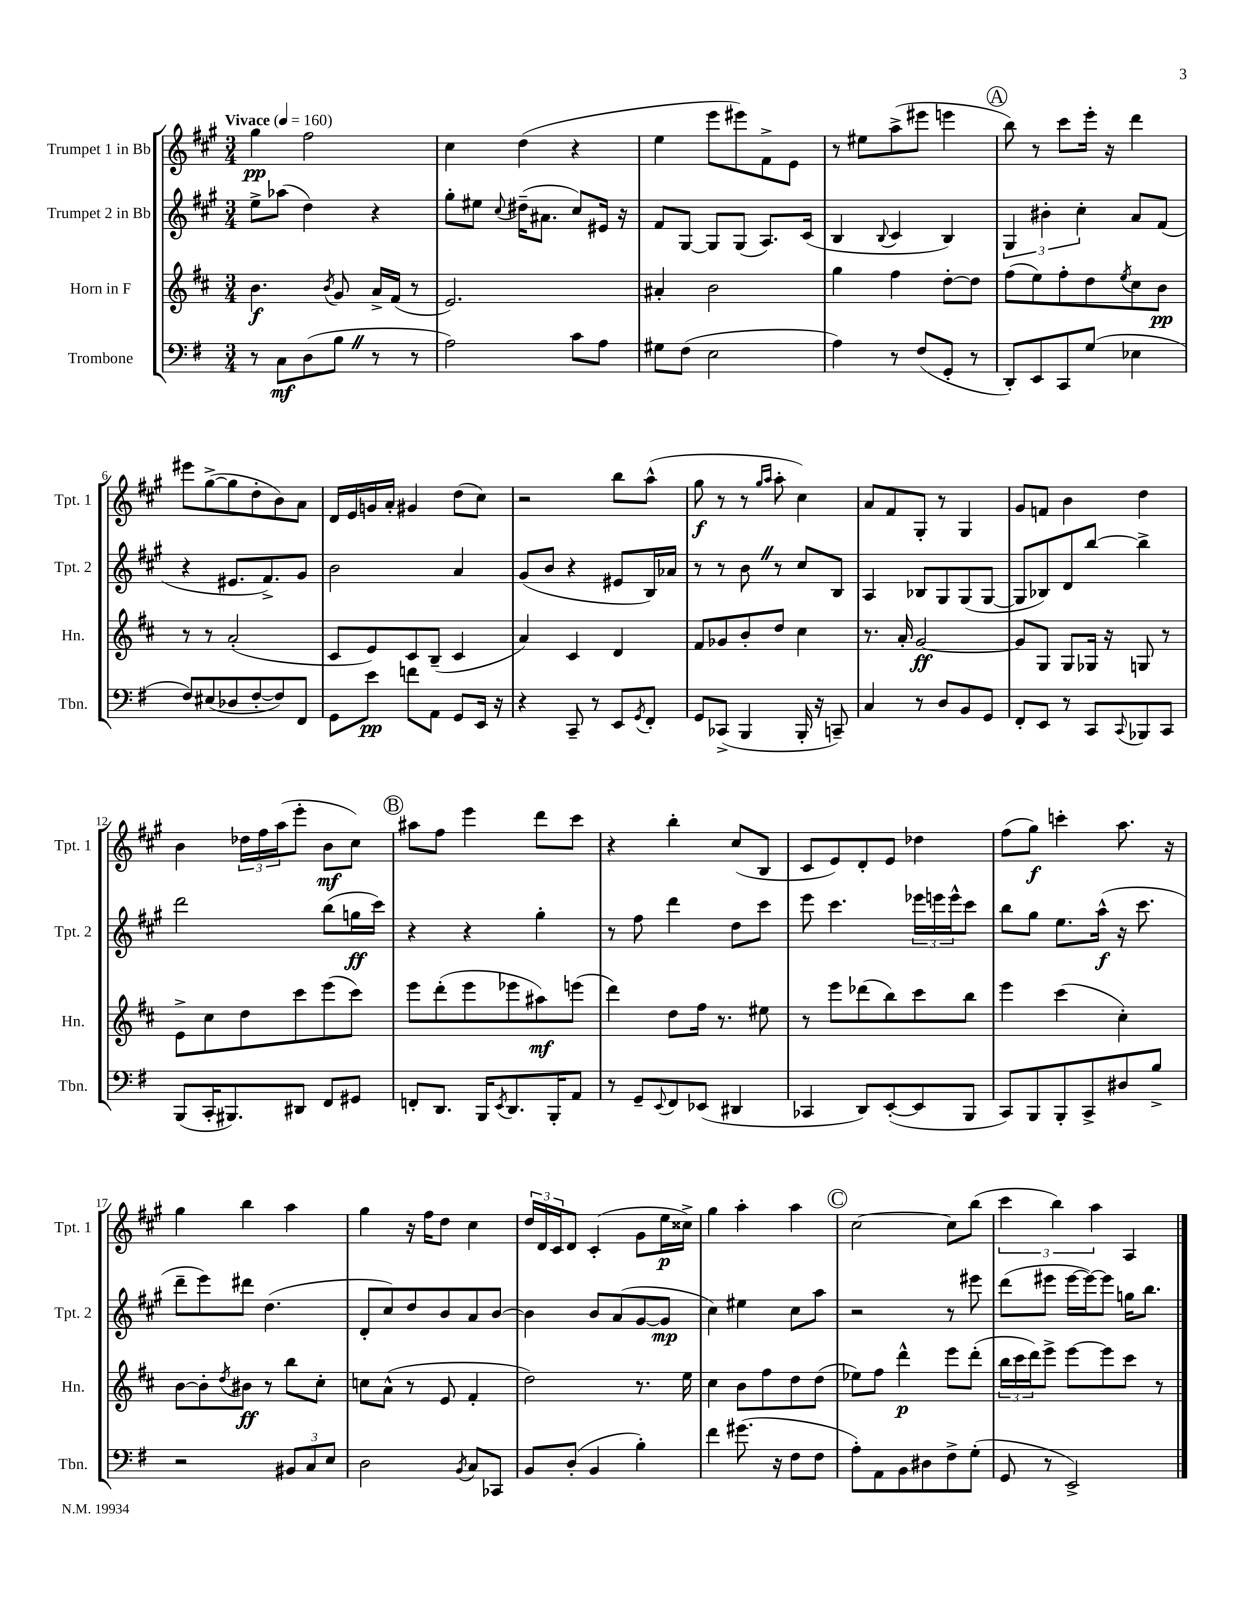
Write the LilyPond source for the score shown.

<<
\new StaffGroup <<
\new Staff = "s0" \with { instrumentName = "Trumpet 1 in Bb" shortInstrumentName = "Tpt. 1" } {
    \clef treble \key a \major \numericTimeSignature \time 3/4 \tempo "Vivace" 4 = 160
    gis''4\pp fis''2 |
    cis''4 d''4( r4 |
    e''4 e'''8 eis'''8) fis'8-> e'8 |
    r8 eis''8 a''8->( eis'''8 e'''4 |
    \mark \markup { \circle "A" } b''8) r8 cis'''8 e'''16-. r16 d'''4 |
    eis'''8 gis''8~->( gis''8 d''8-. b'8) a'8 |
    d'16 e'16 g'16 a'16-. gis'4 d''8( cis''8) |
    r2 b''8 a''8-^( |
    gis''8\f r8 r8 \grace { gis''16 a''16 } a''8-. cis''4) |
    a'8 fis'8 gis8-. r8 gis4 |
    gis'8 f'8 b'4 d''4 |
    b'4 \tuplet 3/2 { des''16 fis''16 a''16( } e'''8-. b'8\mf cis''8) |
    \mark \markup { \circle "B" } ais''8 fis''8 e'''4 d'''8 cis'''8 |
    r4 b''4-. cis''8( b8 |
    cis'8 e'8) d'8-. e'8 des''4 |
    fis''8( gis''8\f) c'''4-. a''8. r16 |
    gis''4 b''4 a''4 |
    gis''4 r16 fis''16 d''8 cis''4 |
    \tuplet 3/2 { d''16 d'16 cis'16 } d'8 cis'4-.( gis'8 e''16\p cisis''16->) |
    gis''4 a''4-. a''4 |
    \mark \markup { \circle "C" } cis''2~ cis''8 b''8( |
    \tuplet 3/2 { cis'''4 b''4) a''4 } a4 \bar "|." |
}
\new Staff = "s1" \with { instrumentName = "Trumpet 2 in Bb" shortInstrumentName = "Tpt. 2" } {
    \clef treble \key a \major \numericTimeSignature \time 3/4
    e''8-> aes''8( d''4) r4 |
    gis''8-. eis''8 \appoggiatura { cis''8 } dis''16--( ais'8. cis''8) eis'16 r16 |
    fis'8 gis8~ gis8 gis8( a8.) cis'16( |
    b4 \appoggiatura { b8 } cis'4 b4) |
    \mark \markup { \circle "A" } \tuplet 3/2 { gis4 bis'4-. cis''4-. } a'8 fis'8( |
    r4 eis'8. fis'8.->) gis'8 |
    b'2 a'4 |
    gis'8( b'8 r4 eis'8 b16) aes'16 |
    r8 r8 b'8 \once \override BreathingSign.text = \markup { \musicglyph "scripts.caesura.straight" } \breathe r8 cis''8 b8 |
    a4 bes8 gis8 gis8( gis8~ |
    gis8 bes8) d'8 b''8~ b''4-> |
    d'''2 b''8( g''16\ff cis'''16) |
    \mark \markup { \circle "B" } r4 r4 gis''4-. |
    r8 fis''8 d'''4 d''8 cis'''8 |
    e'''8 cis'''4. \tuplet 3/2 { ees'''16 e'''16 e'''16-^ } cis'''8 |
    b''8 gis''8 e''8. a''16-^\f( r16 cis'''8. |
    d'''8-- e'''8) dis'''8 d''4.( |
    d'8-. cis''8) d''8 b'8 a'8 b'8~ |
    b'4 b'8 a'8( gis'8~ gis'8\mp |
    cis''4) eis''4 cis''8 a''8 |
    \mark \markup { \circle "C" } r2 r8 eis'''8 |
    d'''8( eis'''8 eis'''16~ eis'''16~) eis'''8 g''16 b''8. \bar "|." |
}
\new Staff = "s2" \with { instrumentName = "Horn in F" shortInstrumentName = "Hn." } {
    \clef treble \key d \major \numericTimeSignature \time 3/4
    b'4.\f \acciaccatura { b'8 } g'8 a'16-> fis'16( r8 |
    e'2.) |
    ais'4-. b'2 |
    g''4 fis''4 d''8~-. d''8 |
    \mark \markup { \circle "A" } fis''8( e''8) fis''8-. d''8 \acciaccatura { e''8 } cis''8 b'8\pp |
    r8 r8 a'2-.( |
    cis'8 e'8) cis'8 b8--( cis'4 |
    a'4) cis'4 d'4 |
    fis'8 ges'8 b'8-. d''8 cis''4 |
    r8. a'16-. g'2~\ff |
    g'8 g8 g8 ges16 r16 g8 r8 |
    e'8-> cis''8 d''8 cis'''8 e'''8( cis'''8) |
    \mark \markup { \circle "B" } e'''8 d'''8-.( e'''8 ees'''8 ais''8\mf) e'''8( |
    d'''4) d''8 fis''16 r8. eis''8 |
    r8 e'''8 des'''8( b''8) cis'''8 b''8 |
    e'''4 cis'''4( cis''4-.) |
    b'8~ b'8-. \acciaccatura { d''8 } bis'8\ff r8 b''8 cis''8-. |
    c''8 a'8-^( r8 e'8 fis'4-. |
    d''2) r8. e''16 |
    cis''4 b'8 fis''8 d''8 d''8( |
    \mark \markup { \circle "C" } ees''8) fis''8 d'''4-^\p e'''8 d'''8-.( |
    \tuplet 3/2 { b''16 cis'''16 d'''16) } e'''8-> e'''8~ e'''8 cis'''8 r8 \bar "|." |
}
\new Staff = "s3" \with { instrumentName = "Trombone" shortInstrumentName = "Tbn." } {
    \clef bass \key g \major \numericTimeSignature \time 3/4
    r8 c8\mf d8( b8 \once \override BreathingSign.text = \markup { \musicglyph "scripts.caesura.straight" } \breathe r8 r8 |
    a2) c'8 a8 |
    gis8 fis8( e2 |
    a4) r8 fis8( g,8-. r8 |
    \mark \markup { \circle "A" } d,8-.) e,8 c,8 g8( ees4 |
    fis8) eis8( des8 fis8~-. fis8) fis,8 |
    g,8 e'8\pp f'8 a,8 g,8 e,16 r16 |
    r4 c,8-- r8 e,8 \acciaccatura { g,8 } fis,8-. |
    g,8 ces,8->( b,,4 b,,16-. r16 c,8--) |
    c4 r8 d8 b,8 g,8 |
    fis,8-. e,8 r8 c,8 \appoggiatura { c,8 } bes,,8 c,8 |
    b,,8( c,16-. bis,,8.) dis,8 fis,8 gis,8 |
    \mark \markup { \circle "B" } f,8-. d,8. b,,16 \acciaccatura { e,8 } d,8. b,,16-. a,8 |
    r8 g,8-- \appoggiatura { e,8 } fis,8 ees,8( dis,4 |
    ces,4 d,8) e,8~-.( e,8 b,,8 |
    c,8) b,,8 b,,8-. c,8-> dis8 b8-> |
    r2 \tuplet 3/2 { bis,8 c8 e8 } |
    d2 \acciaccatura { b,8 } c8 ces,8 |
    b,8 d8-.( b,4 b4-.) |
    fis'4 gis'8.( r16 fis8 fis8 |
    \mark \markup { \circle "C" } a8-.) a,8 b,8 dis8 fis8-> g8-.( |
    g,8 r8 e,2->) \bar "|." |
}
>>
>>
